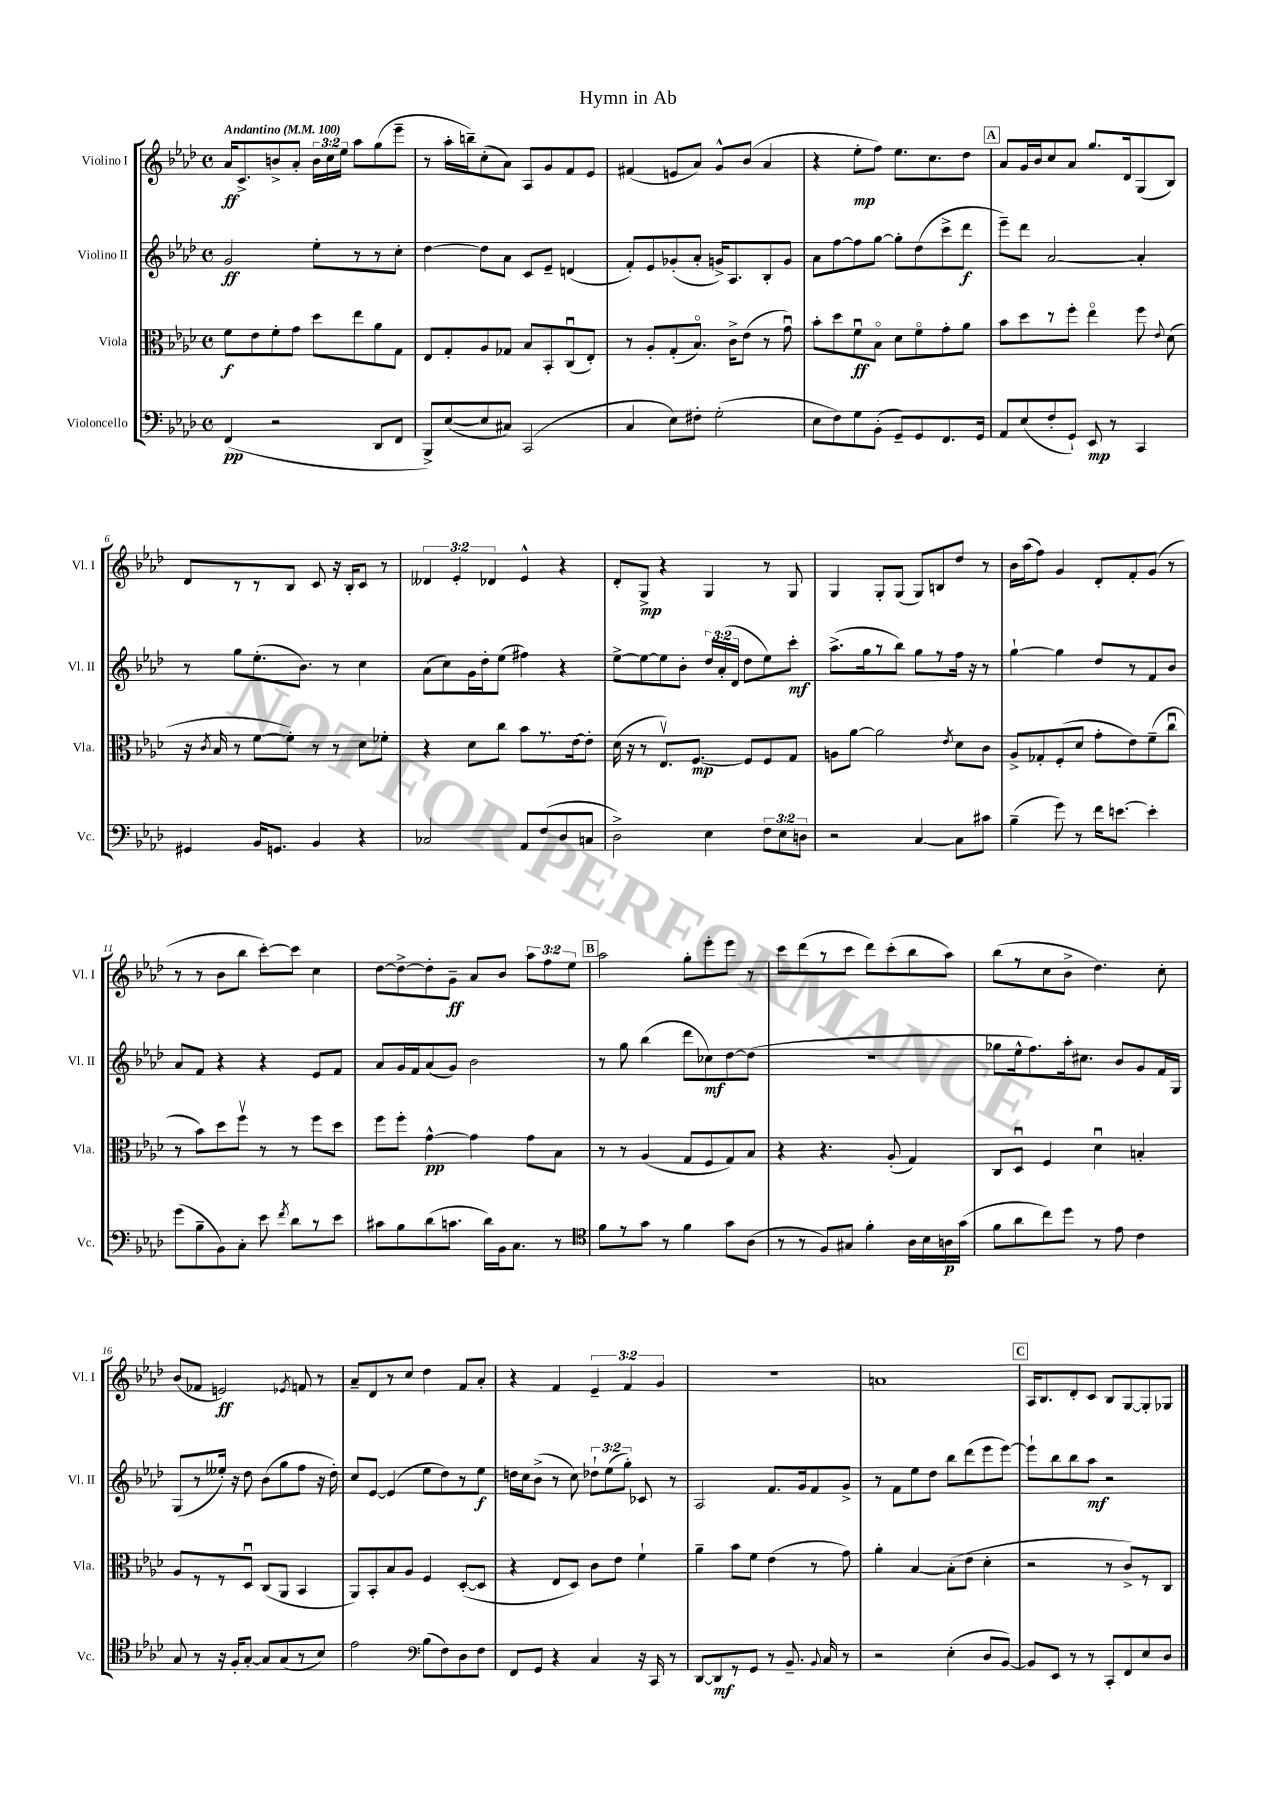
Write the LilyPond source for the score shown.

\header { title = "Hymn in Ab" }
<<
\new StaffGroup <<
\new Staff = "s0" \with { instrumentName = "Violino I" shortInstrumentName = "Vl. I" } {
    \clef treble \key aes \major \defaultTimeSignature \time 4/4 \override Staff.TupletNumber.text = #tuplet-number::calc-fraction-text \tempo "Andantino" 4 = 100
    \autoBeamOff aes'16[\ff c'8.-> b'8-> aes'8]-. \tuplet 3/2 { b'16[ c''16 ees''16] } aes''8[ g''8( ees'''8]-- |
    r8 aes''16[-. b''16--) c''8-.( aes'8]) aes8[ g'8 f'8 ees'8] |
    fis'4( e'8[ aes'8]) g'8[-^ bes'8]( aes'4 |
    r4 ees''8[-.\mp f''8]) ees''8.[ c''8. des''8] |
    \mark \markup { \box "A" } aes'8[ g'16 bes'16 c''8 aes'8] g''8.[ des'16 g8( bes8]) |
    des'8[ r8 r8 bes8] c'8 r16 bes16[-. c'8] r8 |
    \tuplet 3/2 { deses'4 ees'4-. des'4 } ees'4-^ r4 |
    des'8[-. g8]->\mp r4 g4 r8 g8 |
    g4 g8[-. g8]( g8[) b8 des''8] r8 |
    bes'16[ aes''16( f''8]) g'4 des'8[-. f'8-. g'8]( r8 |
    r8 r8 bes'8[ bes''8] c'''8[~-.) c'''8] c''4 |
    des''8[~ des''8~-> des''8-. g'8]--\ff aes'8[ bes'8] \tuplet 3/2 { aes''8[ f''8 ees''8] } |
    \mark \markup { \box "B" } aes''2 g''8[-. ees'''8-. ees'''8] r8 |
    c'''8[ des'''8( r8 c'''8] des'''8[) c'''8-.( bes''8 aes''8]) |
    bes''8[( r8 c''8 bes'8]-> des''4.) c''8-. |
    bes'8[( fes'8] e'2\ff) \acciaccatura { ees'8 } f'8 r8 |
    aes'8[-- des'8 r8 c''8] des''4 f'8[ aes'8]-. |
    r4 f'4 \tuplet 3/2 { ees'4-- f'4 g'4 } |
    r1 |
    a'1 |
    \mark \markup { \box "C" } aes16[ bes8. des'8-. c'8] bes8[ g8~ g8-. ges8] \bar "|." |
}
\new Staff = "s1" \with { instrumentName = "Violino II" shortInstrumentName = "Vl. II" } {
    \clef treble \key aes \major \defaultTimeSignature \time 4/4 \override Staff.TupletNumber.text = #tuplet-number::calc-fraction-text
    \autoBeamOff g'2\ff ees''8[-. r8 r8 c''8]-. |
    des''4~ des''8[ aes'8] c'8[ ees'8]-- d'4( |
    f'8[-.) ees'8 ges'8-.( aes'8]-. g'16[->) aes8. bes8-. g'8] |
    aes'8[ f''8~ f''8 g''8]~ g''8[-. des''8( c'''8-> des'''8]\f |
    \mark \markup { \box "A" } ees'''8[--) des'''8] aes'2~ aes'4-. |
    r8 g''8[ ees''8.-.( bes'8.]) r8 c''4 |
    aes'8[( c''8) g'16 des''16-. ees''8]( fis''4) r4 |
    ees''8[~-> ees''8~ ees''8 bes'8]-. \tuplet 3/2 { des''16[ aes'16-.( des'16] } des''8[ ees''8) c'''8]-.\mf |
    aes''8.[->( g''16 r8 bes''8]) g''8[ r8 f''16] r16 r8 |
    g''4~-! g''4 des''8[ r8 f'8 bes'8] |
    aes'8[ f'8] r4 r4 ees'8[ f'8] |
    aes'8[ g'16 f'16 aes'8( g'8]) bes'2 |
    \mark \markup { \box "B" } r8 g''8 bes''4( des'''8[ ces''8\mf) des''8~ des''8]( |
    R1 |
    ges''8[ ees''16-^ f''8.) aes''16-. cis''8.] bes'8[ g'8 f'16 g16] |
    g8[( r8 eeses''16]-.) r16 des''8 bes'8[( g''8 f''8] r16 des''16-.) |
    c''8[ ees'8]~ ees'4( ees''8[ des''8) r8 ees''8]\f |
    d''16[ c''16 bes'8]->( r8 c''8) \tuplet 3/2 { des''8[-! ees''8( g''8]-.) } ces'8 r8 |
    aes2 f'8.[ g'16 f'8 g'8]-> |
    r8 f'8[ ees''8 des''8] bes''8[ des'''8( ees'''8 ees'''8]~) |
    \mark \markup { \box "C" } ees'''8[-! bes''8 bes''8 aes''8]\mf r2 \bar "|." |
}
\new Staff = "s2" \with { instrumentName = "Viola" shortInstrumentName = "Vla." } {
    \clef alto \key aes \major \defaultTimeSignature \time 4/4
    \autoBeamOff f'8[\f ees'8 f'8-. g'8] des''8[ ees''8 aes'8 g8] |
    ees8[ g8-. aes8 ges8] bes8[ bes,8-. c8\downbow( ees8]-.) |
    r8 aes8[-. g8-.( bes8.]\flageolet) c'16[-> ees'8]( r8 g'8\downbow) |
    bes'8[-. des''8 f'8\downbow\ff bes8]\flageolet des'8[ f'8\flageolet g'8-. aes'8] |
    \mark \markup { \box "A" } bes'8[ des''8 r8 f''8]-. ees''4\flageolet f''8 \appoggiatura { ees'8 } des'8( |
    r16 \acciaccatura { c'8 } bes16 r8 f'8[~ f'8]-.) r8 r8 des'8[ fes'8]-. |
    r4 des'8[ c''8] bes'8[ r8. ees'16~ ees'8]-. |
    des'16( r16 r8 ees8.[\upbow) f8.]~\mp f8[ f8 g8] |
    a8[ aes'8]~ aes'2 \acciaccatura { ees'8 } des'8[ c'8] |
    aes8[-> ges8-. f8-.( des'8] g'8[-. ees'8) f'8--( c''8]\downbow |
    r8 bes'8[) des''8 f''8]\upbow r8 r8 f''8[ des''8] |
    f''8[ f''8]-. g'4~-^\pp g'4 g'8[ bes8] |
    \mark \markup { \box "B" } r8 r8 aes4( g8[ f8 g8) bes8] |
    r4 r4. aes8-.( g4) |
    c8[ des8]\downbow f4 des'4\downbow b4-. |
    aes8[ r8 r8 des8]\downbow c8[( aes,8] bes,4 |
    aes,8[) bes,8-. bes8 aes8] f4 des8[~-.( des8] |
    r4 ees8[ des8]) c'8[ ees'8] f'4-! |
    aes'4-- bes'8[ f'8] ees'4( r8 g'8) |
    aes'4-. bes4~ bes8[-.( ees'8] des'4-. |
    \mark \markup { \box "C" } r2 r8 c'8[->) r8 c8] \bar "|." |
}
\new Staff = "s3" \with { instrumentName = "Violoncello" shortInstrumentName = "Vc." } {
    \clef bass \key aes \major \defaultTimeSignature \time 4/4 \override Staff.TupletNumber.text = #tuplet-number::calc-fraction-text
    \autoBeamOff f,4\pp( r2 des,8[ f,8] |
    bes,,8[->) ees8~( ees8 cis8]) c,2( |
    c4 ees8[) fis8]-. g2-.( |
    ees8[ f8) g8 bes,8]-.( g,8[--) g,8 f,8. g,16] |
    \mark \markup { \box "A" } aes,8[ ees8( f8-. g,8]-!) ees,8\mp r8 c,4 |
    gis,4 bes,16[ g,8.] bes,4 r4 |
    ces2 aes,8[ f8( des8 c8] |
    des2->) ees4 \tuplet 3/2 { f8[ ees8 d8] } |
    r2 c4~ c8[ cis'8] |
    bes4--( g'8) r8 f'16[ e'8.]~ e'4-. |
    g'8[( bes8-- bes,8) c8]-. ees'8 \acciaccatura { f'8 } des'8[ r8 ees'8] |
    cis'8[ bes8 des'8( c'8.] des'16[) bes,16 c8.] r8 |
    \mark \markup { \box "B" } \clef tenor f'8[ r8 g'8] r8 f'4 g'8[ aes8]( |
    r8 r8 f8[) gis8] f'4-. aes16[ bes16 a16\p g'16]( |
    f'8[ aes'8 c''8) des''8] r8 ees'8 c'4 |
    g8 r8 r16 f16[-. g8]~-. g8[ g8( r8 bes8]) |
    ees'2 \clef bass bes8[( f8) des8 f8] |
    f,8[ g,8] r4 c4 r16 c,16 r8 |
    des,8[~ des,8\mf r8 g,8] r8 bes,8.-- \appoggiatura { bes,8 } c16 r8 |
    r2 ees4-.( des8[ bes,8]~) |
    \mark \markup { \box "C" } bes,8[ ees,8] r8 r8 c,8[-. f,8 ees8 des8] \bar "|." |
}
>>
>>
